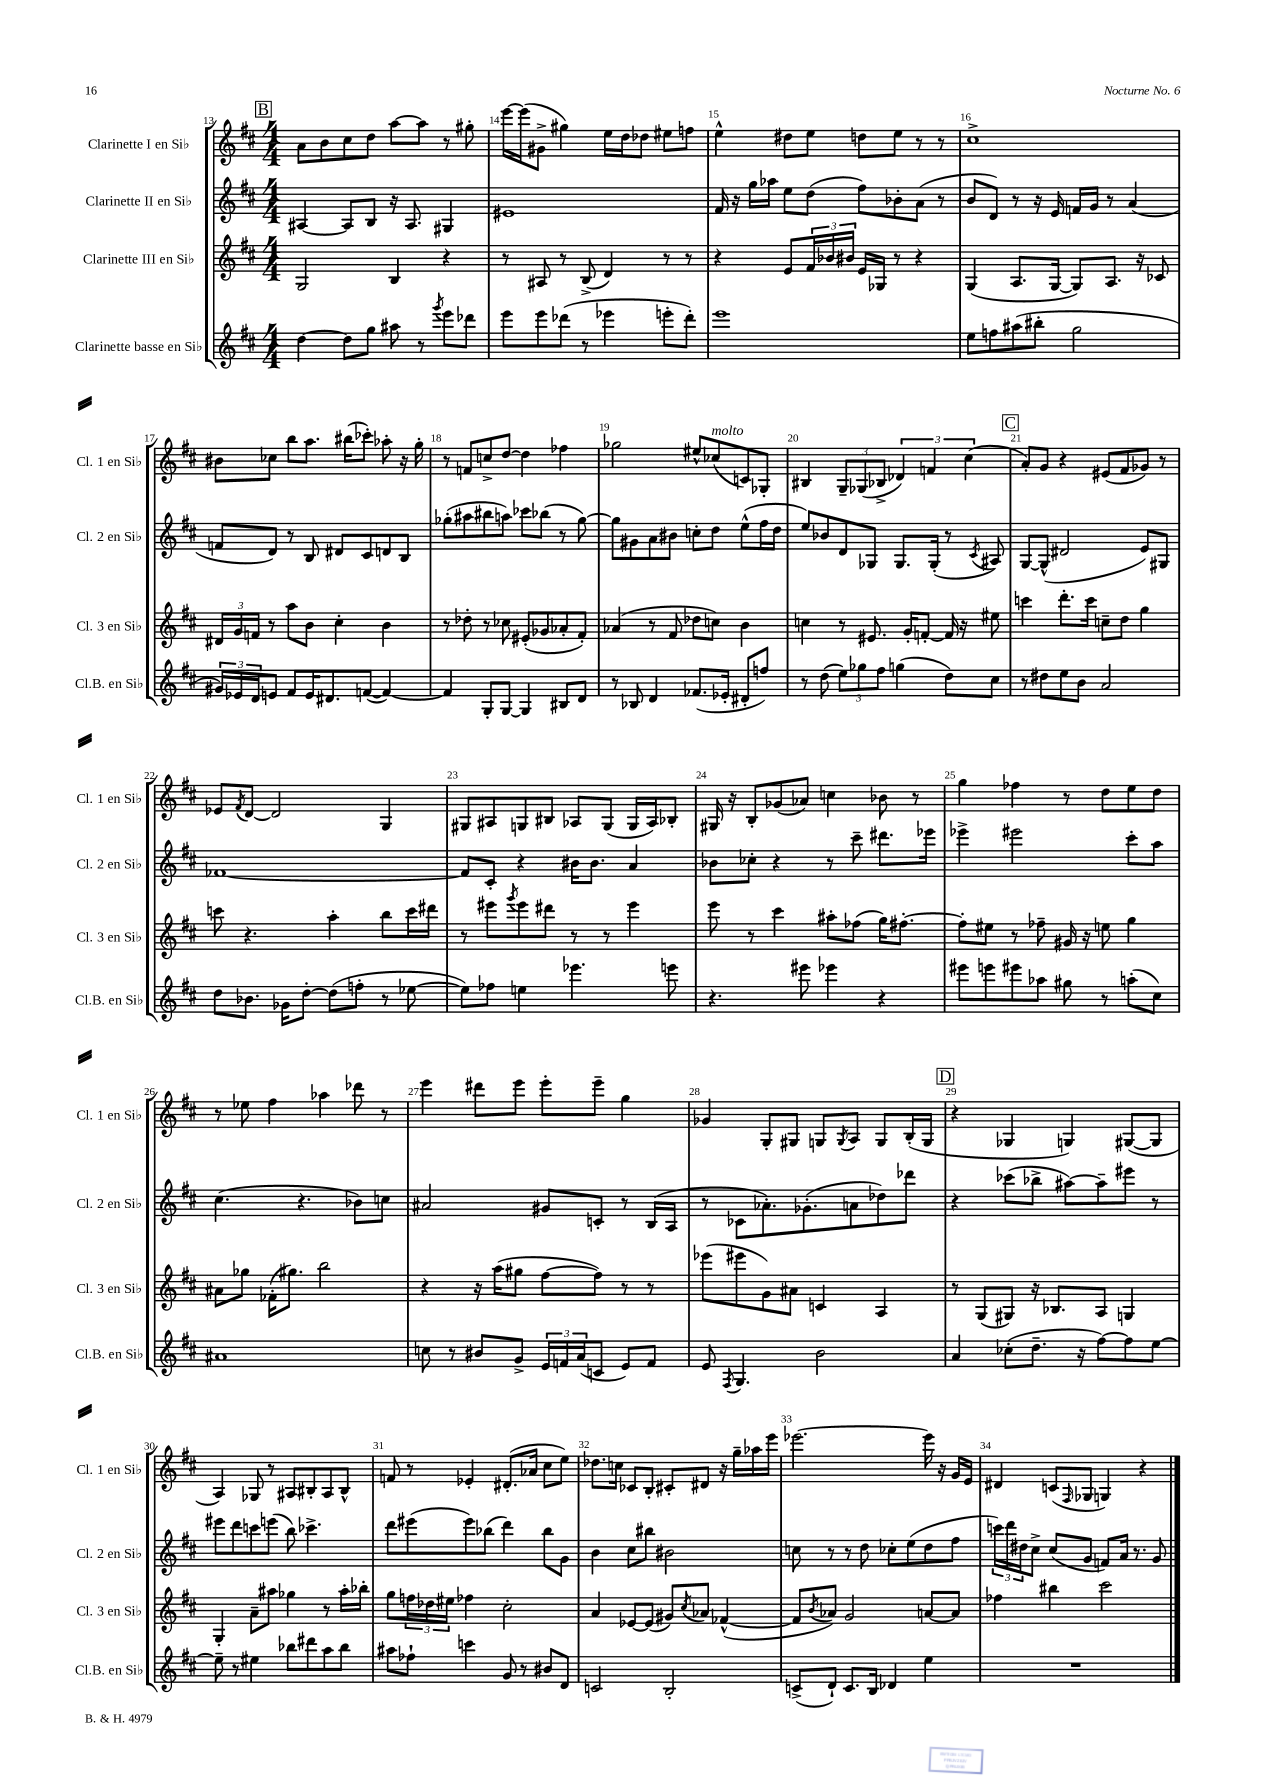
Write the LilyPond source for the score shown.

<<
\new StaffGroup <<
\new Staff = "s0" \with { instrumentName = "Clarinette I en Sib" shortInstrumentName = "Cl. 1 en Sib" } {
    \clef treble \key d \major \numericTimeSignature \time 4/4
    \mark \markup { \box "B" } a'8 b'8 cis''8 d''8 a''8~ a''8 r8 gis''8-. |
    e'''16~ e'''16( gis'8-> gis''4) e''16 d''16 des''8 eis''8 f''8 |
    e''4-^ dis''8 e''8 d''8 e''8 r8 r8 |
    cis''1-> |
    bis'8 ces''8 b''8 a''8. bis''16( ces'''8-.) aes''8-. r16 g''16-. |
    r8 f'8 c''8-> d''8~ d''4 fes''4 |
    ges''2 eis''8-^ ces''8^\markup { \italic "molto" }( c'8) ges8-. |
    bis4 \tuplet 3/2 { g8-- ges8( bes8-> } \tuplet 3/2 { des'4) f'4 cis''4( } |
    \mark \markup { \box "C" } a'8-.) g'8 r4 eis'8( fis'8 ges'8) r8 |
    ees'8 \acciaccatura { fis'8 } d'8~ d'2 g4 |
    gis8 ais8 g8 bis8 aes8 g8( g16 aes16) bes8-. |
    gis16 r16 b8-. ges'8( aes'8) c''4 bes'8 r8 |
    g''4 fes''4 r8 d''8 e''8 d''8 |
    r8 ees''8 fis''4 aes''4 des'''8 r8 |
    e'''4 dis'''8 e'''8 e'''8-. e'''8-- g''4 |
    ges'4 g8-. gis8 g8 \acciaccatura { g8 } a8 g8 b16-.( g16 |
    \mark \markup { \box "D" } r4 ges4 g4) gis8~( gis8 |
    a4) ges8 r8 ais8 bis8-. ais8 bis8-^ |
    f'8 r8 ees'4-. dis'8.-.( aes'16 cis''8 e''8) |
    des''8. c''16 ces'8 b8-. cis'8-. dis'8 r16 g''16-- aes''16 e'''16 |
    ees'''2.~ ees'''16 r16 g'16 e'16 |
    dis'4 c'8( \grace { fis16 } ges8 g4) r4 \bar "|." |
}
\new Staff = "s1" \with { instrumentName = "Clarinette II en Sib" shortInstrumentName = "Cl. 2 en Sib" } {
    \clef treble \key d \major \numericTimeSignature \time 4/4
    \mark \markup { \box "B" } ais4~ ais8 b8 r16 ais8. gis4 |
    eis'1 |
    fis'16 r16 g''16 aes''16 e''8 d''8( fis''8) bes'8-. a'8( r8 |
    b'8 d'8) r8 r16 e'16 f'16 g'16 r8 a'4( |
    f'8 d'8) r8 b8 dis'8 cis'8 d'8 b8 |
    ges''8-.( ais''8 bis''8 a''8) ces'''8 bes''8( r8 ges''8~) |
    ges''8 gis'8 a'8 bis'8 c''8-. d''8 e''8-^( fis''16 d''16 |
    e''8) bes'8 d'8 ges8 ges8. ges16-.( r8 \acciaccatura { cis'8 } ais8) |
    \mark \markup { \box "C" } g8~ g8-^( dis'2 e'8) gis8 |
    fes'1~ |
    fes'8 cis'8-. r4 bis'16 bis'8. a'4 |
    bes'8 ces''8-. r4 r8 cis'''8-- dis'''8. ees'''16 |
    ees'''4-> eis'''2 cis'''8-. a''8 |
    cis''4.( r4. bes'8) c''8 |
    ais'2 gis'8 c'8-. r8 b16( a16 |
    r8 ces'8 aes'8.-.) ges'8.-.( a'8 des''8) des'''8 |
    \mark \markup { \box "D" } r4 ces'''8( bes''8-> ais''8~) ais''8-- eis'''8 r8 |
    eis'''8 d'''8 c'''8 e'''8( b''8) ces'''4.-> |
    d'''8 eis'''8( eis'''8) bes''8( d'''4) bes''8 g'8 |
    b'4 cis''8 bis''8 bis'2 |
    c''8 r8 r8 d''8 ces''8-. e''8( d''8 fis''8 |
    \tuplet 3/2 { c'''16) d'''16 dis''16 } cis''8-> cis''8( g'8 f'8) a'16 r8. g'8 \bar "|." |
}
\new Staff = "s2" \with { instrumentName = "Clarinette III en Sib" shortInstrumentName = "Cl. 3 en Sib" } {
    \clef treble \key d \major \numericTimeSignature \time 4/4
    \mark \markup { \box "B" } g2 b4 r4 |
    r8 ais8 r8 b8->( d'4) r8 r8 |
    r4 e'8 \tuplet 3/2 { fis'16 bes'16 bis'16 } e'16 ges16 r8 r4 |
    g4( a8. g16~ g8) a8. r16 ces'8 |
    \tuplet 3/2 { dis'16 g'16 f'16 } r8 a''8 b'8 cis''4-. b'4 |
    r8 des''8-. r8 ces''8 eis'8-.( ges'8 aes'8-. fis'8-.) |
    aes'4( r8 fis'8 des''8 c''8) b'4 |
    c''4 r8 eis'8. g'16-. f'8~-. f'16 r16 eis''8 |
    \mark \markup { \box "C" } c'''4 d'''8.-. c'''16 c''8-- d''8 g''4 |
    c'''8 r4. a''4-. b''8 c'''16 dis'''16 |
    r8 eis'''8 \acciaccatura { g'''8 } eis'''8 dis'''8 r8 r8 eis'''4 |
    e'''8 r8 cis'''4 ais''8-. fes''8( g''16) fis''8.~-. |
    fis''8-. eis''8 r8 fes''8-- gis'16 r16 e''8 g''4 |
    ais'8 ges''8 fes'16-.( gis''8.) b''2 |
    r4 r16 a''16( gis''8 fis''8~ fis''8) r8 r8 |
    ees'''8( eis'''8 g'8) ais'8 c'4 a4 |
    \mark \markup { \box "D" } r8 g8( gis8) r16 bes8. a8 g4 |
    g4-. a'8-- ais''8 ges''4 r8 ais''16-. bes''16-. |
    g''8 \tuplet 3/2 { f''16 des''16 eis''16 } fes''4 cis''2-. |
    a'4 ees'8~ ees'8( gis'8) \acciaccatura { cis''8 } aes'8 fes'4~-^( |
    fes'8 \acciaccatura { b'8 } aes'8) g'2 a'8~ a'8 |
    fes''4 bis''4 cis'''2 \bar "|." |
}
\new Staff = "s3" \with { instrumentName = "Clarinette basse en Sib" shortInstrumentName = "Cl.B. en Sib" } {
    \clef treble \key d \major \numericTimeSignature \time 4/4
    \mark \markup { \box "B" } d''4~ d''8 g''8 ais''8 r8 \acciaccatura { g'''8 } e'''8 des'''8 |
    e'''8 e'''8 des'''8( r8 ees'''4 e'''8-. des'''8-.) |
    e'''1 |
    e''8 f''8 ais''8( bis''8-. g''2 |
    \tuplet 3/2 { gis'16) ees'16 d'16 } e'8 fis'8 e'16 dis'8. f'8~( f'4~) |
    f'4 g8-. g8~ g4 bis8 d'8 |
    r8 bes8 d'4 fes'8.( ees'16-. dis'8-. f''8) |
    r8 d''8( \tuplet 3/2 { e''8) ges''8 fis''8 } g''4( d''8) cis''8 |
    \mark \markup { \box "C" } r8 dis''8 e''8 b'8 a'2 |
    d''8 bes'8. ges'16 d''8~-. d''8( f''8-. r8 ees''8~ |
    ees''8) fes''8 e''4 ees'''4. e'''8 |
    r4. eis'''8 ees'''4 r4 |
    eis'''8 e'''8 eis'''8 aes''8 gis''8 r8 a''8-.( cis''8) |
    ais'1 |
    c''8 r8 bis'8 g'8-> \tuplet 3/2 { e'16 f'16 a'16( } c'8 e'8) f'8 |
    e'8 \acciaccatura { fis8 } g4. b'2 |
    \mark \markup { \box "D" } a'4 ces''8-.( d''8.-- r16 fis''8~) fis''8 e''8~ |
    e''8-- r8 eis''4 bes''8 dis'''8 a''8 bes''8 |
    ais''8 fes''8-! c'''4 g'8 r8 bis'8 d'8 |
    c'2 b2-. |
    c'8->( d'8-!) c'8. b16 des'4 e''4 |
    R1 \bar "|." |
}
>>
>>
\layout { \context { \Score currentBarNumber = #13 \override BarNumber.break-visibility = ##(#f #t #t) barNumberVisibility = #all-bar-numbers-visible } }
